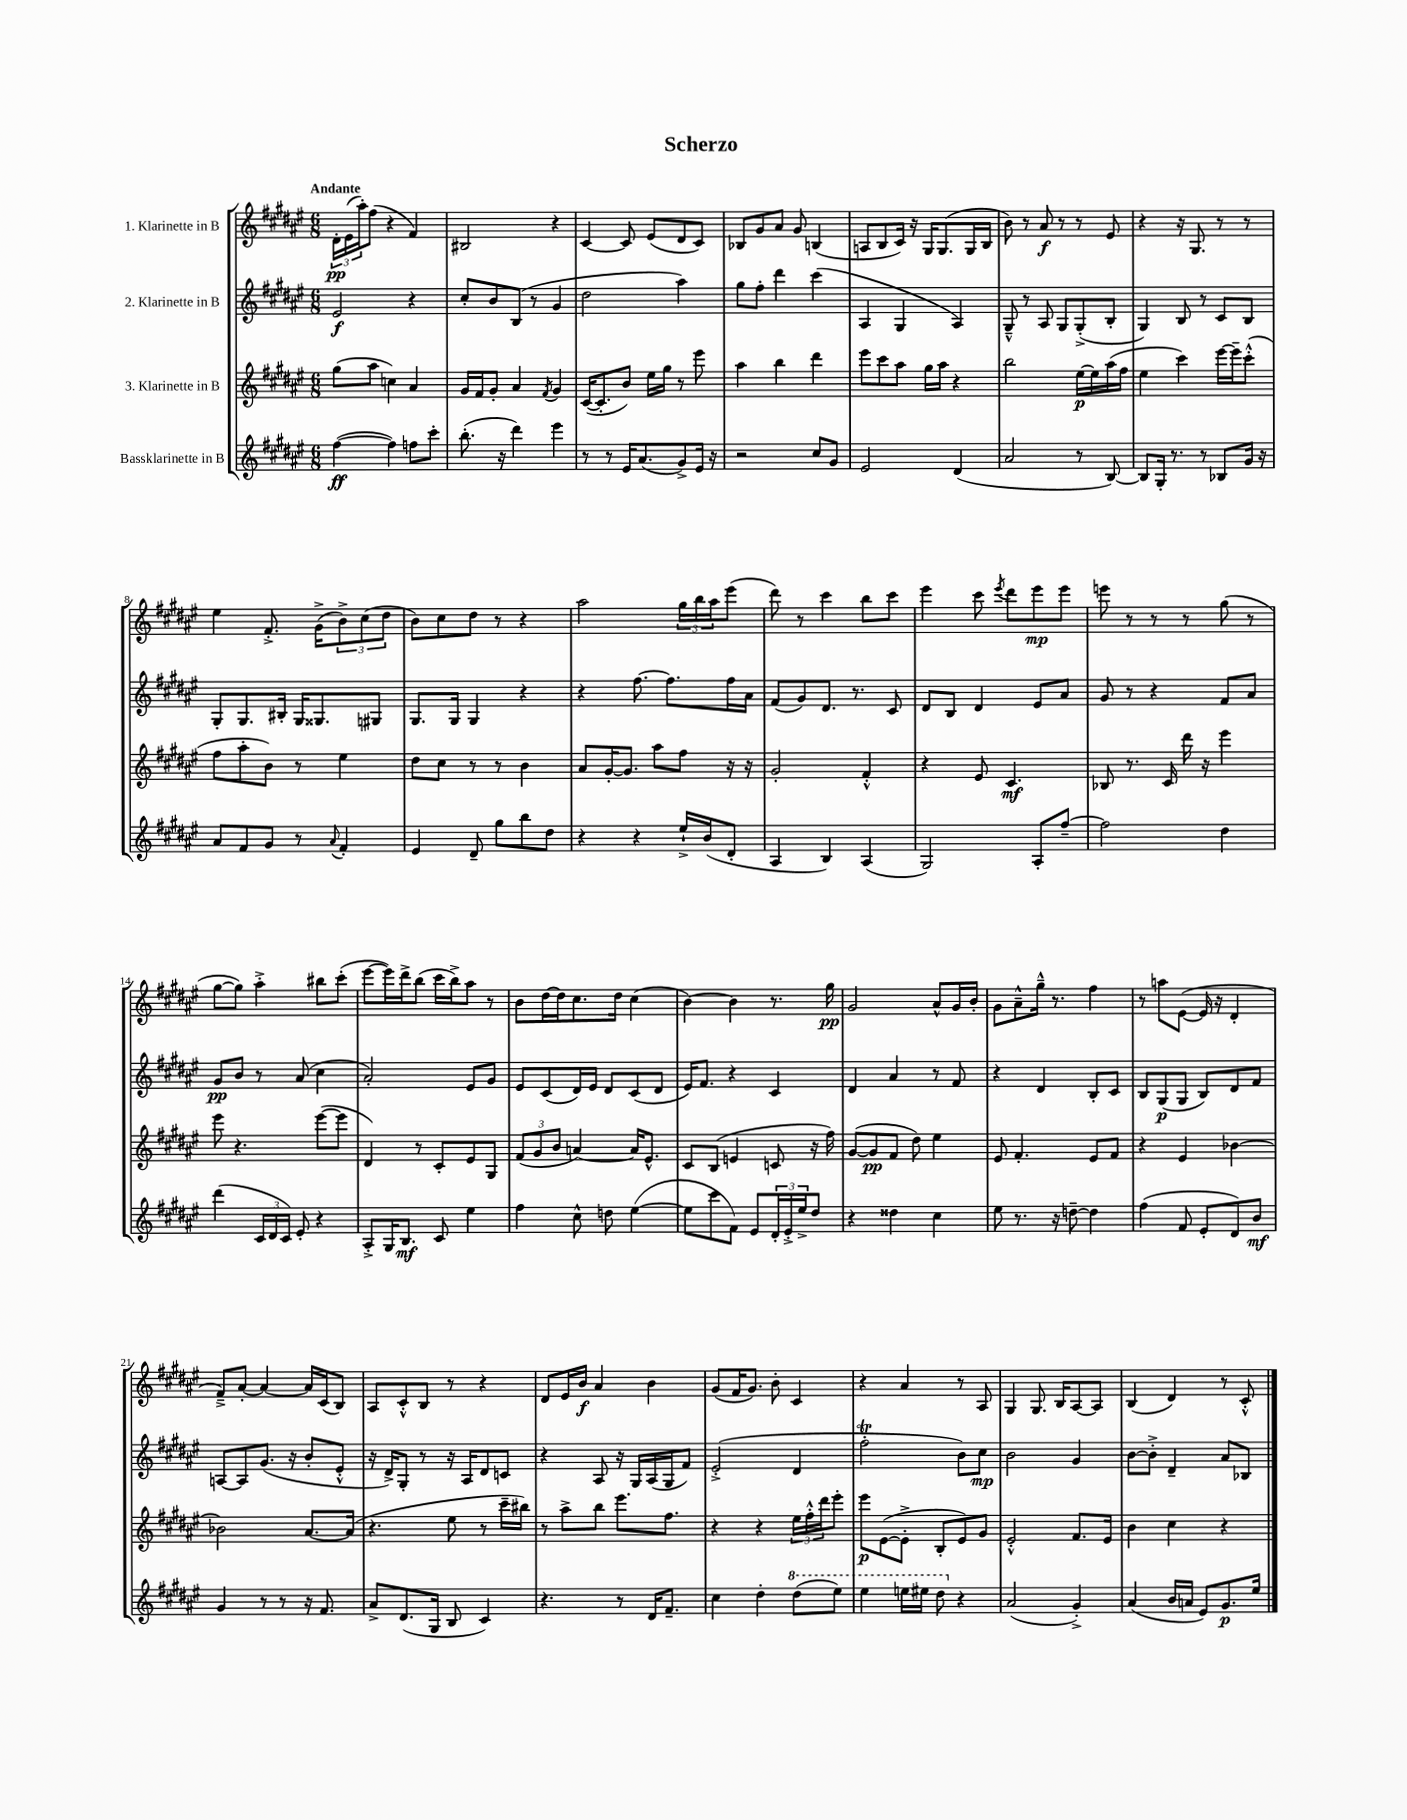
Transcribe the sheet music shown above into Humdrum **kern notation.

**kern	**kern	**kern	**kern
*staff4	*staff3	*staff2	*staff1
*clefG2	*clefG2	*clefG2	*clefG2
*k[f#c#g#d#a#e#]	*k[f#c#g#d#a#e#]	*k[f#c#g#d#a#e#]	*k[f#c#g#d#a#e#]
*M6/8	*M6/8	*M6/8	*M6/8
([4ff#	(8gg#	2e#	24d#'
.	.	.	(24e#
.	.	.	24aa#')
.	8aa#	.	(8ff#
4ff#])	4cc)	.	4r
8ff	4a#	4r	4f#)
8ccc#'	.	.	.
=	=	=	=
(8.bb'	16g#	8cc#'	2B#
.	16f#	.	.
.	8g#'	8b	.
16r	.	.	.
4ddd#)	4a#	(8B	.
.	.	8r	.
.	8qf#	.	.
4eee#	4g#	4g#	4r
=	=	=	=
8r	([16c#	2dd#	[4c#
.	8.c#']	.	.
8r	.	.	.
16e#	8b)	.	8c#]
(8.a#	.	.	.
.	16ee#	.	(8e#
.	16gg#	.	.
8g#^)	8r	4aa#)	8d#
16e#	8eee#	.	8c#)
16r	.	.	.
=	=	=	=
2r	4aa#	8gg#	8B-
.	.	8ff#'	8g#
.	4bb	4ddd#	8a#
.	.	.	8g#
8cc#	4ddd#	(4ccc#	(4B
8g#	.	.	.
=	=	=	=
2e#	8eee#	4A#	8A
.	8ccc#	.	8B
.	8aa#	4G#	16c#)
.	.	.	16r
.	16gg#	.	16G#
.	16aa#	.	(8.G#
(4d#	4r	4A#)	.
.	.	.	16G#
.	.	.	16B
=	=	=	=
2a#	2bb	8G#~^^	8b)
.	.	8r	8r
.	.	8A#	8a#
.	.	8G#	8r
8r	[16ee#	(8G#'^	8r
.	16ee#]	.	.
[8B)	(16aa#	8B'	8e#
.	16ff#	.	.
=	=	=	=
8B]	4ee#	4G#)	4r
16G#'	.	.	.
8.r	.	.	.
.	4ccc#)	8B	16r
.	.	.	8.G#
8r	.	8r	.
8B-	[16eee#	8c#	8r
.	16eee#~]	.	.
16g#	(8ccc#'^^	8B	8r
16r	.	.	.
=	=	=	=
8a#	8ff#	8G#'	4ee#
8f#	8aa#'	8.G#	.
8g#	8b)	.	8.f#'^
.	.	16B#'	.
8r	8r	16G#	.
.	.	8.G##	(16g#^
8qqa#	.	.	.
4f#'	4ee#	.	12b^)
.	.	.	(12cc#
.	.	8G#	.
.	.	.	12dd#
=	=	=	=
4e#	8dd#	8.G#	8b)
.	8cc#	.	8cc#
.	.	16G#	.
8d#~	8r	4G#	8dd#
8gg#	8r	.	8r
8bb	4b	4r	4r
8dd#	.	.	.
=	=	=	=
4r	8a#	4r	2aa#
.	[16g#'	.	.
.	8.g#]	.	.
4r	.	[8.ff#	.
.	8aa#	.	.
.	.	8.ff#]	.
16ee#`^	8ff#	.	24gg#
.	.	.	24bb
(16b	.	.	.
.	.	.	24aa#
8d#'	16r	16ff#	(8eee#
.	16r	16a#	.
=	=	=	=
4A#	2g#'	(8f#	8ddd#)
.	.	8g#)	8r
4B)	.	8.d#	4ccc#
.	.	8.r	.
(4A#	4f#'^^	.	8bb
.	.	8c#	8ccc#
=	=	=	=
2G#)	4r	8d#	4eee#
.	.	8B	.
.	8e#	4d#	8ccc#
.	.	.	8qeee#
.	4.c#	.	8ddd#
8A#'	.	8e#	8eee#
[8ff#~	.	8a#	8eee#
=	=	=	=
2ff#]	8B-	8g#	8eee
.	8.r	8r	8r
.	.	4r	8r
.	16c#	.	.
.	16ddd#	.	8r
.	16r	.	.
4dd#	4eee#	8f#	(8gg#
.	.	8a#	8r
=	=	=	=
(4ddd#	8eee#	8g#	[8gg#
.	4.r	8b	8gg#])
24c#	.	8r	4aa#'^
24d#	.	.	.
24c#)	.	.	.
8e#'	.	(8a#	.
4r	([8eee#	4cc#	8bb#
.	8eee#]	.	(8ccc#'
=	=	=	=
8A#'^	4d#)	2a#')	[8eee#
16G#	.	.	16eee#])
8.B	.	.	16ddd#^
.	8r	.	(8bb
8c#	8c#'	.	16ccc#
.	.	.	16bb^)
4ee#	8e#	8e#	8aa#
.	8G#	8g#	8r
=	=	=	=
4ff#	(12f#	8e#	8b
.	12g#	.	.
.	.	(8c#	[16dd#
.	12b	.	.
.	.	.	16dd#]
8cc#^^	[4a)	16d#)	8.cc#
.	.	16e#	.
8dd	.	8d#	.
.	.	.	16dd#
([4ee#	16a]	(8c#	(4cc#
.	8.e#^^	.	.
.	.	8d#	.
=	=	=	=
8ee#]	8c#	16e#)	[4b)
.	.	8.f#	.
8ccc#	(8B	.	.
8f#)	4e	4r	4b]
8e#	.	.	.
24d#'	8c	4c#	8.r
24e#'^	.	.	.
24ee#^	.	.	.
8dd#	16r	.	.
.	16ff#)	.	16gg#
=	=	=	=
4r	([8g#	4d#	2g#
.	8g#]	.	.
4dd##	8f#	4a#	.
.	8dd#)	.	.
4cc#	4ee#	8r	8a#^^
.	.	8f#	16g#
.	.	.	16b'
=	=	=	=
8ee#	8e#	4r	8g#
8.r	4.f#'	.	8a#~^^
.	.	4d#	16gg#~^^
16r	.	.	8.r
[8dd~	.	.	.
4dd]	8e#	8B'	4ff#
.	8f#	8c#	.
=	=	=	=
(4ff#	4r	8B	8r
.	.	(8G#	8aa
8f#	4e#	8G#	([8e#
8e#'	.	8B)	16e#]
.	.	.	16r
8d#)	[4b-	8d#	4d#'
8b	.	8f#	.
=	=	=	=
4g#	2b-]	[8A	8f#~^)
.	.	8A]	[8a#'
8r	.	(8.g#	4a#_
8r	.	.	.
.	.	16r	.
16r	[8.a#	8b'	16a#]
8.f#	.	.	(16c#
.	.	8e#'^^	8B)
.	(16a#]	.	.
=	=	=	=
8a#^	4.r	16r	8A#
.	.	16d#^)	.
(8.d#	.	8G#'	8c#'^^
.	.	8r	8B
16G#	.	.	.
8B	8ee#	16r	8r
.	.	16A#	.
4c#)	8r	8d#	4r
.	16ccc#~	8c	.
.	16bb#)	.	.
=	=	=	=
4.r	8r	4r	8d#
.	8aa#^	.	16e#
.	.	.	16b
.	8bb	8A#	4a#
8r	8.eee#	16r	.
.	.	16G#	.
16d#	.	(16A#	4b
8.f#~	8.ff#	16G#	.
.	.	8f#)	.
=	=	=	=
4cc#	4r	(2e#'^	(8g#
.	.	.	16f#
.	.	.	8.g#)
4dd#'	4r	.	.
.	.	.	8b'
(8ddd#	24ee#	4d#	4c#
.	24ff#'^^	.	.
.	24ddd#	.	.
8eee#)	8eee#'	.	.
=	=	=	=
4eee#	8eee#	2ff#'	4r
.	([8e#	.	.
16eee	8e#'^]	.	4a#
16eee#	.	.	.
8ddd#	8B'	.	.
4r	8e#)	8b)	8r
.	8g#	8cc#	8A#
=	=	=	=
(2a#	2e#'^^	2b	4G#
.	.	.	8.G#
.	.	.	16B
4g#'^)	8.f#	4g#	[8A#
.	.	.	8A#]
.	16e#	.	.
=	=	=	=
(4a#	4b	[8b	(4B
.	.	8b'^]	.
16b	4cc#	4d#~	4d#)
16a	.	.	.
8e#)	.	.	.
8.g#	4r	8a#	8r
.	.	8B-	8c#'^^
16ee#	.	.	.
==	==	==	==
*-	*-	*-	*-
